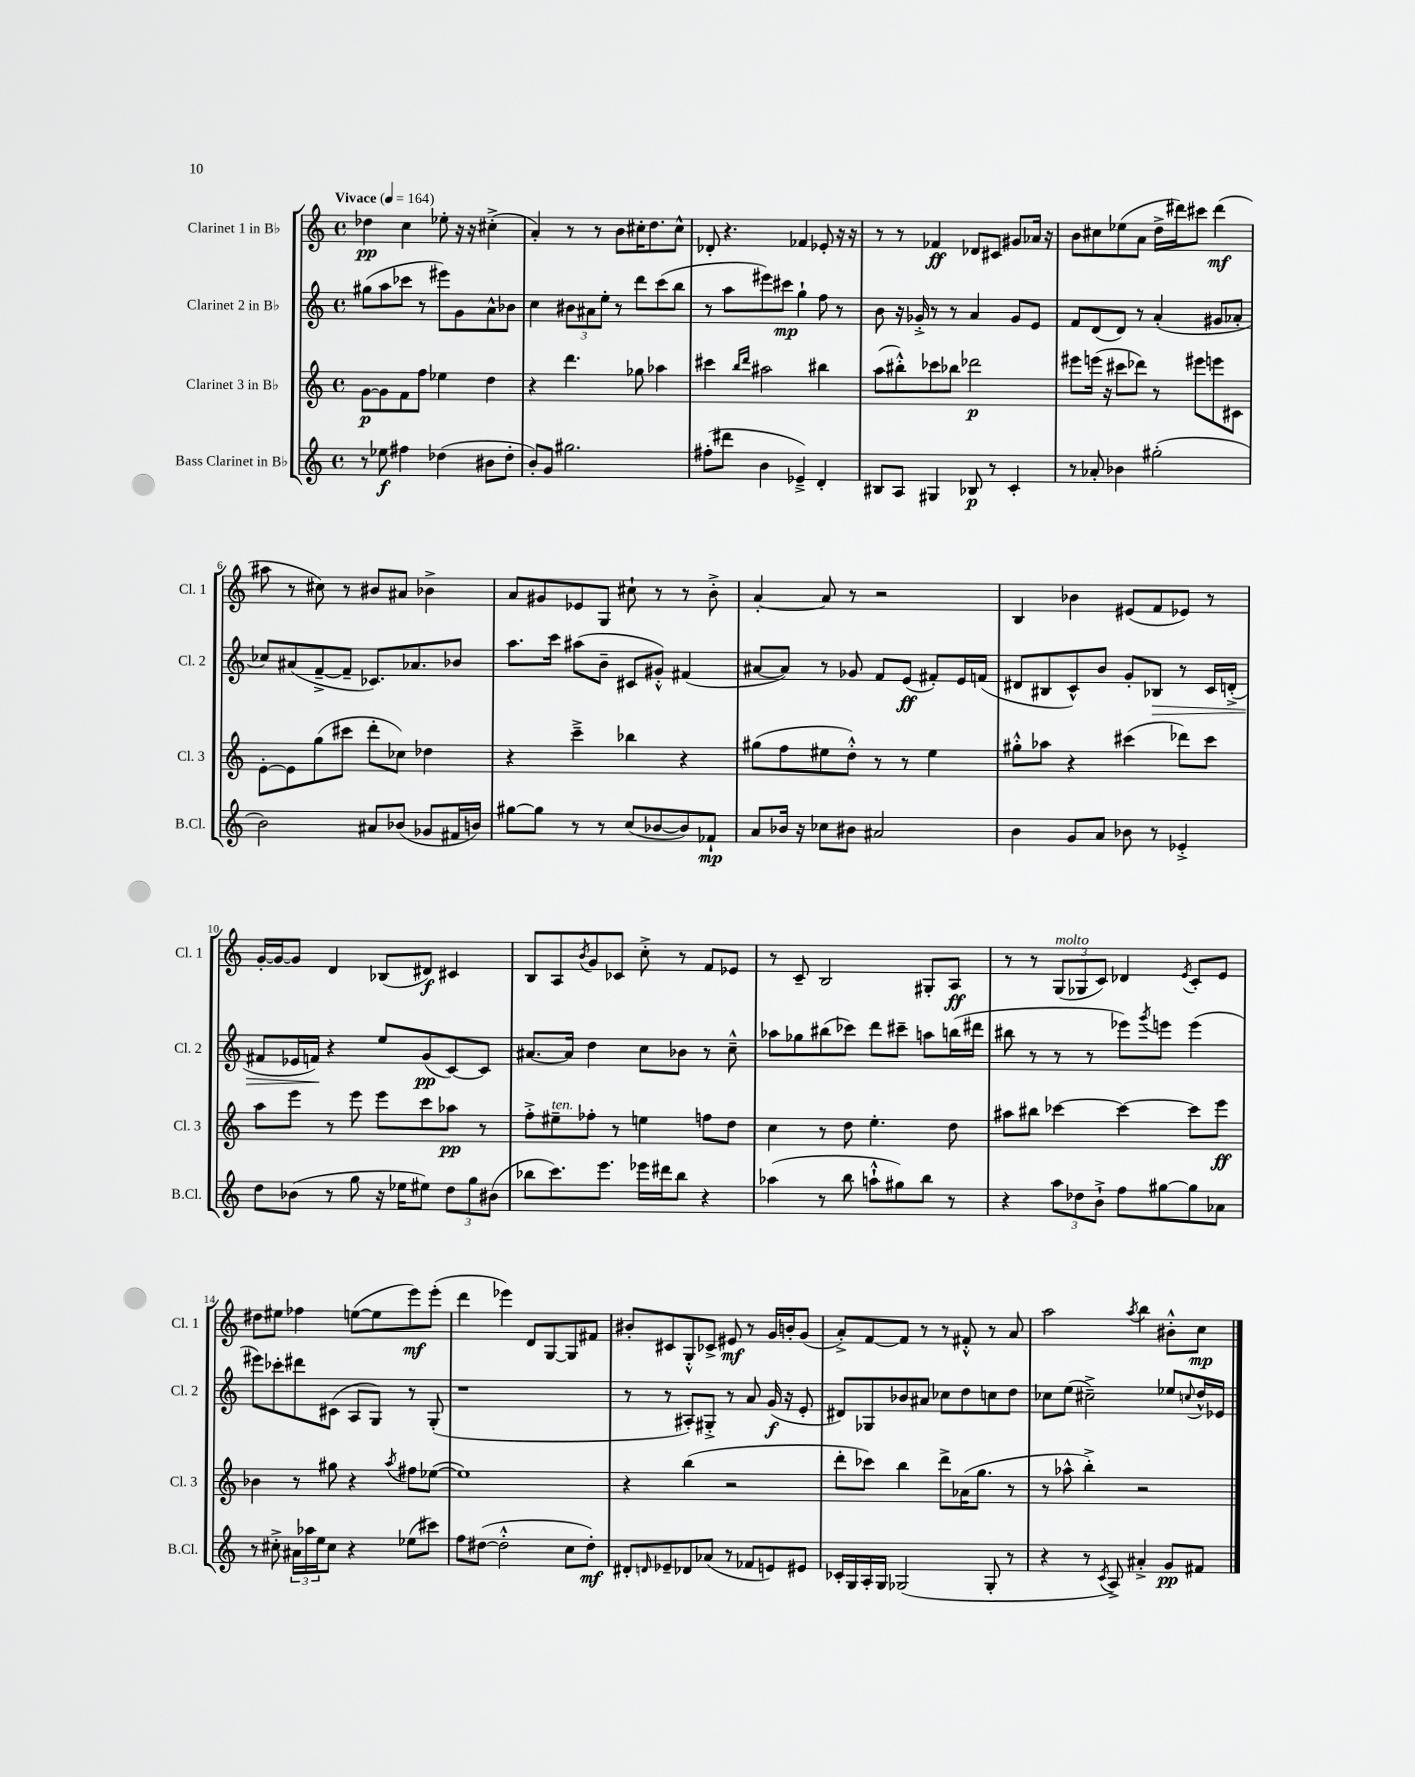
<<
\new StaffGroup <<
\new Staff = "s0" \with { instrumentName = "Clarinet 1 in Bb" shortInstrumentName = "Cl. 1" } {
    \clef treble \key c \major \defaultTimeSignature \time 4/4 \tempo "Vivace" 4 = 164
    des''4\pp c''4 ees''8-. r16 r16 cis''4-.->( |
    a'4-.) r8 r8 b'8 cis''16-. d''8. cis''8-^ |
    des'8-. r4. fes'4 ees'8-. r16 r16 |
    r8 r8 fes'4\ff des'8 cis'8 gis'8 aes'16 r16 |
    b'8 cis''8 ees''8( a'8 d''16-> dis'''16) cis'''8 dis'''4\mf( |
    ais''8 r8 cis''8) r8 bis'8 ais'8 bes'4-> |
    a'8 gis'8 ees'8 g8 cis''8-! r8 r8 b'8-.-> |
    a'4~-. a'8 r8 r2 |
    b4 bes'4 eis'8( f'8 ees'8) r8 |
    g'16~-. g'16~ g'8 d'4 bes8( dis'8\f) cis'4 |
    b8 a8 \acciaccatura { b'8 } g'8 ces'8 c''8-.-> r8 f'8 ees'8 |
    r8 c'8-- b2 gis8-. a8\ff |
    r8 r8 \tuplet 3/2 { g8^\markup { \italic "molto" }( ges8 c'8) } des'4 \acciaccatura { e'8 } c'8-. e'8 |
    dis''8 eis''8 fes''4 e''8~( e''8 e'''8\mf) e'''8-.( |
    d'''4 ees'''4) d'8 g8~ g8 fis'8 |
    bis'8-. cis'8 g8-.-^ ces'8-> eis'8\mf r8 g'16 b'16-. g'8( |
    a'8-.->) f'8~ f'8 r8 r8 fis'8-.-^ r8 a'8 |
    a''2 \acciaccatura { a''8 } b''4 bis'8-.-^ c''8\mp \bar "|." |
}
\new Staff = "s1" \with { instrumentName = "Clarinet 2 in Bb" shortInstrumentName = "Cl. 2" } {
    \clef treble \key c \major \defaultTimeSignature \time 4/4
    gis''8( a''8 ces'''8 r8 eis'''8) g'8 a'8-^ bes'8 |
    c''4 \tuplet 3/2 { bis'8 ais'8 e''8-. } r8 d'''8 c'''8( b''8 |
    r8 a''8 eis'''8) cis'''8\mp g''4-! f''8 r8 |
    b'8 r16 ges'16-.-> r8 r8 a'4 ges'8 e'8 |
    f'8 d'8( d'8) r8 a'4-.( gis'8 aes'8-. |
    ces''8) ais'8( f'8~---> f'8-- ces'8.) aes'8. bes'8 |
    a''8. c'''16 ais''8( b'8-- cis'8 gis'8-.-^) fis'4( |
    ais'8~ ais'8) r8 ges'8 f'8 e'8\ff( fis'8-.) e'16 f'16( |
    dis'8 bis8 c'8-^) b'8 g'8-. bes8\> r8 c'16 d'16-.->( |
    fis'8 ees'16 f'16\!) r4 e''8 g'8\pp( c'8~) c'8 |
    ais'8.~ ais'16 d''4 c''8 bes'8 r8 c''8---^ |
    aes''8 ges''8 bis''8( ces'''8) d'''8 cis'''8-- a''8 b''16( dis'''16 |
    bis''8 r8 r8 r8 ees'''8) \acciaccatura { g'''8 } e'''8 e'''4( |
    eis'''8) ces'''8-. dis'''8 cis'8( a8 g8) r8 g8-.( |
    r1 |
    r8 r8 ais8-.) gis8-.-> r8 a'8 g'16\f( r16 e'8-. |
    dis'8) ges8 bes'8 ais'8 ces''8 d''8 c''8 d''8 |
    ces''8 e''8( cis''2--->) ees''8 \appoggiatura { c''8 } d''16-^ ees'16 \bar "|." |
}
\new Staff = "s2" \with { instrumentName = "Clarinet 3 in Bb" shortInstrumentName = "Cl. 3" } {
    \clef treble \key c \major \defaultTimeSignature \time 4/4
    g'8~\p g'8 f'8 f''8 ees''4 d''4 |
    r4 d'''4. ges''8 aes''4 |
    cis'''4 \grace { b''16 d'''16 } ais''2 bis''4 |
    a''8( bis''8-.-^) ces'''8 bes''8 des'''2\p |
    eis'''8 e'''16( r16 cis'''8 des'''8) r8 eis'''8 e'''8 cis'8 |
    e'8~-. e'8 g''8( cis'''8 d'''8-. ces''8) des''4 |
    r4 c'''4---> bes''4 r4 |
    gis''8( f''8 eis''8 d''8-.-^) r8 r8 eis''4 |
    gis''8-.-^ aes''8 r4 cis'''4( des'''8) cis'''8 |
    a''8 e'''8 r8 e'''8 e'''8 c'''8 aes''8\pp r8 |
    f''8-.-> eis''8--^\markup { \italic "ten." } fes''8-. r8 e''4 f''8 d''8 |
    c''4 r8 d''8 e''4.-. d''8 |
    ais''8 bis''8 ces'''4~ ces'''4~ ces'''8 e'''8\ff |
    bes'4 r8 gis''8 r4 \acciaccatura { a''8 } fis''8 ees''8~( |
    ees''1) |
    r4 b''4( r2 |
    d'''8-. ces'''8) b''4 d'''8-> aes'16( g''8. r8 |
    r8 aes''8-^ b''4-.->) r2 \bar "|." |
}
\new Staff = "s3" \with { instrumentName = "Bass Clarinet in Bb" shortInstrumentName = "B.Cl." } {
    \clef treble \key c \major \defaultTimeSignature \time 4/4
    r8 ees''8\f fis''4 des''4( bis'8 des''8-. |
    b'8-.) g'8 gis''2. |
    fis''8-.( dis'''8 b'4 ees'4--->) d'4-. |
    bis8 a8 gis4 bes8\p r8 c'4-. |
    r8 aes'8-. bes'4 gis''2-.( |
    b'2) ais'8 bes'8( ges'8 fis'16 b'16) |
    gis''8~ gis''8 r8 r8 c''8( bes'8~ bes'8) fes'8-!\mp |
    a'8 bes'16 r16 ces''8 bis'8 ais'2 |
    b'4 g'8 a'8 bes'8 r8 ees'4-.-> |
    d''8 bes'8( r8 g''8 r16 ees''16 eis''8) \tuplet 3/2 { d''8 g''8 bis'8( } |
    bes''8 c'''8.) e'''8. ees'''16 dis'''16 bes''8 r4 |
    aes''4( r8 b''8 a''8-!-^ gis''8) b''8 r8 |
    r4 \tuplet 3/2 { a''8 des''8 b'8-!-> } f''8 gis''8~ gis''8 aes'8 |
    r8 cis''8-.-> \tuplet 3/2 { ais'16 aes''16 e''16 } cis''8 r4 ees''8( cis'''8) |
    f''8 dis''8~( dis''2-.-^ c''8 dis''8-.\mf) |
    dis'8-. \grace { d'16 } ees'8-- des'8 aes'8( r8 fes'8 e'8) eis'8 |
    ces'16-. g16 a16-. g16 ges2( ges8-. r8 |
    r4 r8 \acciaccatura { c'8 } a8->) ais'4-.-> g'8\pp fis'8 \bar "|." |
}
>>
>>
